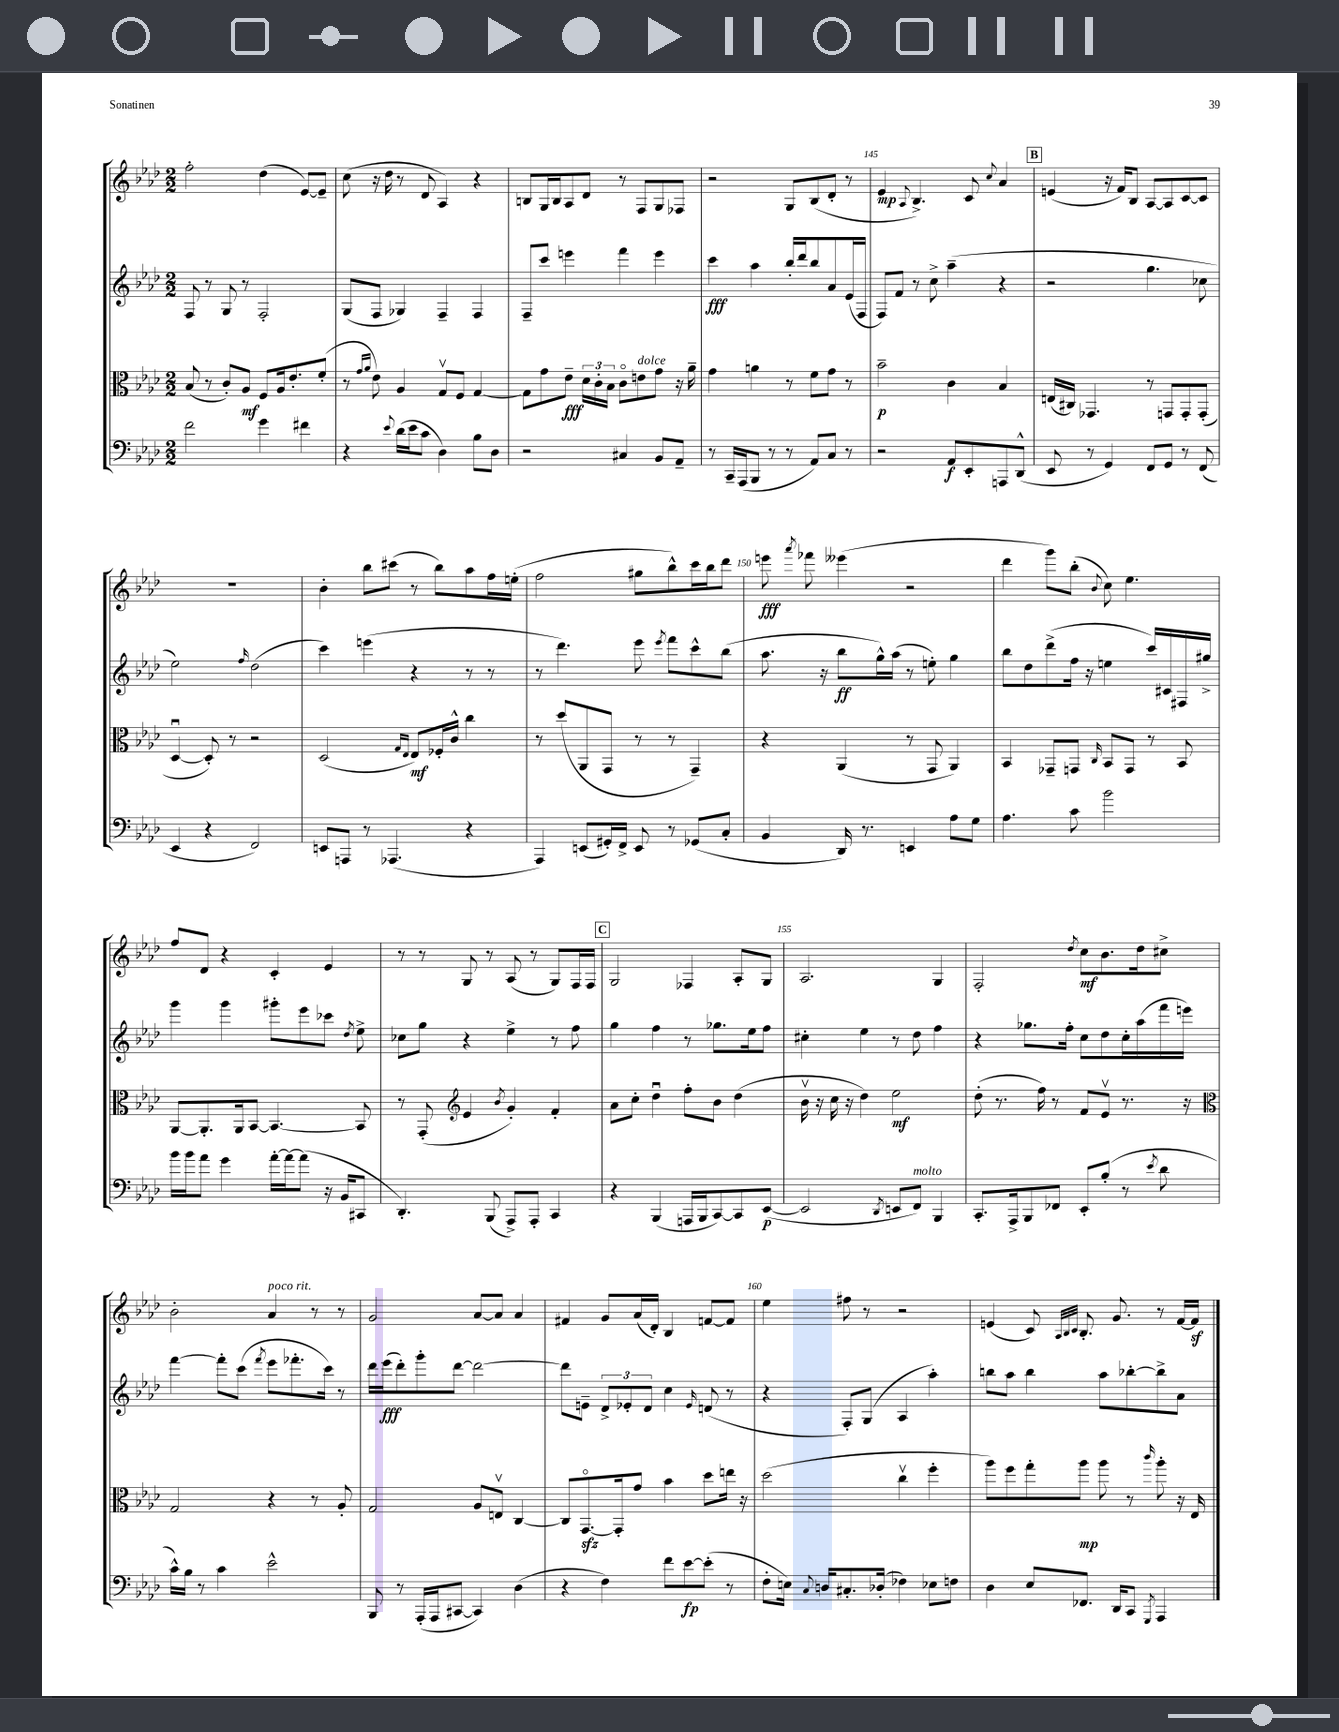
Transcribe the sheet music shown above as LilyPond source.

<<
\new StaffGroup <<
\new Staff = "s0" {
    \clef treble \key aes \major \numericTimeSignature \time 2/2
    \autoBeamOff f''2-. des''4( ees'8[~) ees'8]-- |
    c''8( r16 des''16 r8 des'8 aes4) r4 |
    b8[ g16 b16 aes8 des'8] r8 f8[ g8 fes8] |
    r2 g8[ bes8( des'8]-. r8 |
    ees'4\mp \appoggiatura { aes8 } bes4.->) c'8 \appoggiatura { c''8 } aes'4 |
    \mark \markup { \box "B" } e'4( r16 f'16[) bes8] aes8[~ aes8 c'8~ c'8] |
    R1 |
    bes'4-. bes''8[ cis'''8]( r8 bes''8[) aes''8 f''16 e''16]-.( |
    f''2 gis''8[ bes''8-^) c'''16 bes''16 des'''8] |
    e'''8\fff \acciaccatura { aes'''8 } fes'''8 eeses'''4( r2 |
    des'''4 g'''8[) bes''8]-.( \appoggiatura { bes'8 } c''8) ees''4. |
    f''8[ des'8] r4 c'4-. ees'4 |
    r8 r8 g8 r8 aes8( r8 g8[) f16 f16] |
    \mark \markup { \box "C" } g2 fes4 aes8[-. g8] |
    aes2. g4 |
    f2-. \acciaccatura { des''8 } c''8[\mf bes'8. des''16 cis''8]-> |
    bes'2-. aes'4^\markup { \italic "poco rit." } r8 r8 |
    g'2 aes'8[~ aes'8] aes'4 |
    fis'4 g'8[ aes'16( des'16]-.) bes4 f'8[~ f'8] |
    ees''4 fis''8 r8 r2 |
    e'4( c'8) \grace { aes32[ bes32 c'32] } bes8.-. g'8. r8 f'16[~ f'16]\sf \bar "|." |
}
\new Staff = "s1" {
    \clef treble \key aes \major \numericTimeSignature \time 2/2
    \autoBeamOff f8 r8 g8 r8 f2-. |
    g8[( f8] ges4) f4-- f4 |
    f8[-- c'''8] e'''4 f'''4 e'''4 |
    c'''4\fff aes''4 bes''16[-. des'''16 bes''8 aes'8 ees'16( f16] |
    f8[) f'8] r8 c''8-> aes''4--( r4 |
    \mark \markup { \box "B" } r2 g''4. ces''8 |
    ees''2) \grace { f''16 } des''2( |
    c'''4) e'''4( r4 r8 r8 |
    r8 des'''4.) ees'''8 \acciaccatura { ees'''8 } f'''8[ c'''8-^ bes''8]( |
    aes''8. r16 bes''8[\ff g''16-^) aes''16]( r8 e''8-.) g''4 |
    bes''8[ des''8 des'''8->( f''16] r16 e''4 c'''16[) cis'16 fis16 gis''16]-> |
    g'''4 g'''4 gis'''8[-. ees'''8 ces'''8] \acciaccatura { des''8 } ees''8-> |
    ces''8[ g''8] r4 ees''4-> r8 f''8 |
    \mark \markup { \box "C" } g''4 f''4 r8 ges''8.[ ees''16 f''8] |
    cis''4-. ees''4 r8 des''8 f''4 |
    r4 ges''8.[ f''16]-. c''8[ des''8 c''16-. aes''16( f'''16 e'''16]) |
    f'''4~ f'''8[-. c'''8]( \acciaccatura { f'''8 } ees'''8[ fes'''8.-. c'''16]) r8 |
    des'''16[ ees'''16\fff( des'''8-.) g'''8-. des'''8]~ des'''2~ |
    des'''8[ e'8]-- \tuplet 3/2 { des'8[-> ees'8-. des'8] } c''4 \grace { ees'16 } d'8( r8 |
    r4 f8[-.) g8]( aes4 aes''4-.) |
    b''8[ aes''8] b''4 aes''8[ bes''8~-. bes''8-> aes'8] \bar "|." |
}
\new Staff = "s2" {
    \clef alto \key aes \major \numericTimeSignature \time 2/2
    \autoBeamOff bes8( r8 c'8[-.) aes8]\mf f8[ aes16 ees'8.-. f'8]-.( |
    r8 \grace { g'16[ aes'16] } ees'8) aes4 g8[\upbow f8] g4~ |
    g8[ g'8 ees'8]--\fff \tuplet 3/2 { des'16[ c'16-. bes16] } c'8[\flageolet e'8^\markup { \italic "dolce" } g'8] r16 aes'16-- |
    g'4 a'4 r8 f'8[ g'8] r8 |
    bes'2--\p c'4 bes4 |
    \mark \markup { \box "B" } e16[( cis16]) ges,4. r8 g,8[ g,8-. g,8]-.( |
    des4~\downbow des8-.) r8 r2 |
    des2( \grace { g16[ ees16] } ees8[\mf) fes16-. c'16]-^ c''4 |
    r8 des''8[( aes,8 g,8] r8 r8 g,4--) |
    r4 aes,4( r8 g,8 aes,4) |
    bes,4 ges,8[-- g,8] \grace { c16 } bes,8[ g,8] r8 bes,8 |
    aes,8[~ aes,8.-. aes,16 bes,8]~ bes,4.~ bes,8 |
    r8 g,8-.( \clef treble ees'4 \acciaccatura { bes'8 } g'4-.) f'4-. |
    \mark \markup { \box "C" } aes'8[ c''8]-. des''4\downbow f''8[-. bes'8] des''4( |
    bes'16\upbow r16 c''16 r16 des''4) ees''2\mf |
    des''8-.( r8. f''16) r8 f'8[ ees'8]\upbow r8. r16 |
    \clef alto g2 r4 r8 aes8-. |
    g2 aes8[ e8]\upbow c4~ |
    c8[ g,8.~\flageolet\sfz g,16-. g'8] bes'4 des''8[ e''16] r16 |
    des''2( c''4\upbow f''4-. |
    aes''8[) f''8 g''8-. aes''8]\mp aes''8 r8 \grace { c'''16 } aes''8-. r16 ees16 \bar "|." |
}
\new Staff = "s3" {
    \clef bass \key aes \major \numericTimeSignature \time 2/2
    \autoBeamOff f'2 g'4 fis'4 |
    r4 \appoggiatura { ees'8 } des'16[( ees'16 c'8] des4) bes8[ des8] |
    r2 cis4 bes,8[ aes,8]-- |
    r8 c,16[-- aes,,16( bes,,8] r8 r8 aes,8[) c8] r8 |
    r2 aes,8[\f ees,8-. a,,8 des,8]-^( |
    \mark \markup { \box "B" } ees,8 r8 g,4) f,8[ g,8] r8 f,8( |
    ees,4 r4 f,2) |
    e,8[ a,,8] r8 aes,,4.( r4 |
    aes,,4) e,8[( gis,16-.) f,16]-> e,8 r8 ges,8[( c8]-. |
    bes,4 des,16) r8. e,4 aes8[ g8] |
    aes4. c'8 bes'2 |
    bes'16[ bes'16 aes'8] g'4 aes'16[~-. aes'16~ aes'8]( r16 bes,16[ cis,8] |
    des,4.-.) bes,,8( aes,,8[->) aes,,8]-. c,4 |
    \mark \markup { \box "C" } r4 bes,,4( a,,16[ bes,,16 c,8~) c,8 ees,8]~\p( |
    ees,2 \acciaccatura { des,8 } e,8[ f,8]^\markup { \italic "molto" }) bes,,4 |
    c,8.[-. aes,,16-> bes,,8 fes,8] ees,8[-. bes8]-.( r8 \acciaccatura { ees'8 } des'8 |
    c'16[-^) bes16] r8 c'4 ees'2-^ |
    bes,,8 r8 aes,,16[-.( aes,,16 cis,8]~ cis,4) des4( |
    r4 f4) f'8[ ees'8~\fp ees'8]-.( r8 |
    f8[-. e16]) \appoggiatura { c8 } d16[ cis8.-. des16]-.( fes4) ees8[ f8] |
    des4 ees8[ fes,8.] des,16[ c,8] \acciaccatura { g,,8 } aes,,4 \bar "|." |
}
>>
>>
\layout { \context { \Score currentBarNumber = #141 \override BarNumber.break-visibility = ##(#f #t #t) barNumberVisibility = #(every-nth-bar-number-visible 5) } }
